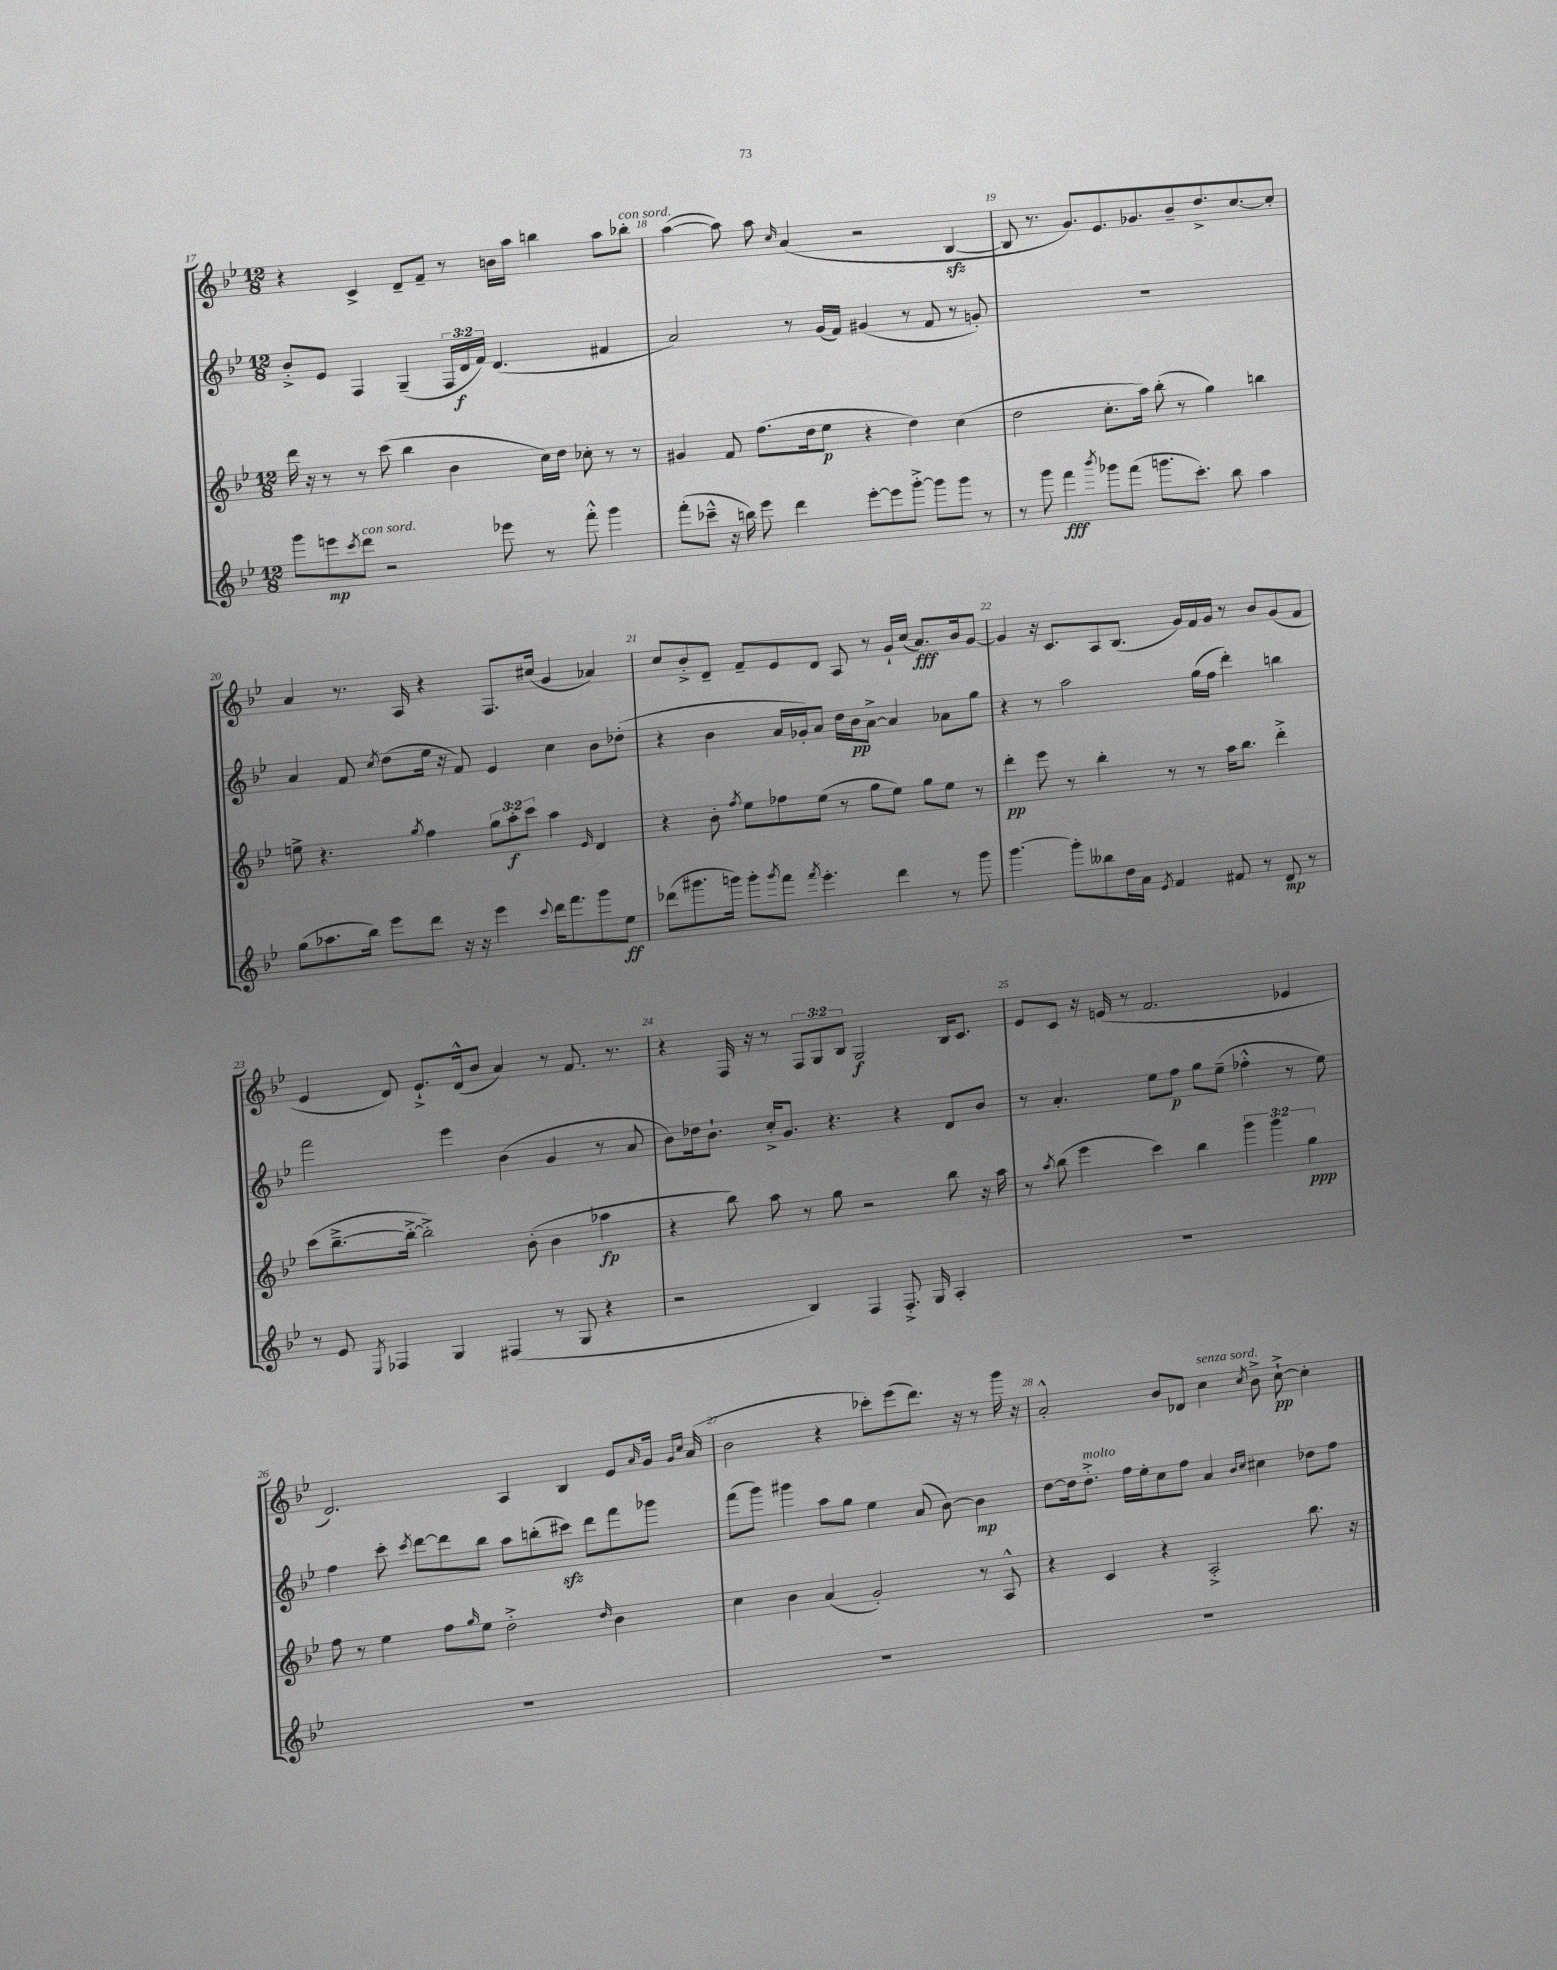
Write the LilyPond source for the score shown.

<<
\new StaffGroup <<
\new Staff = "s0" {
    \clef treble \key bes \major \numericTimeSignature \time 12/8 \override Staff.TupletNumber.text = #tuplet-number::calc-fraction-text
    r4 c'4-> d'8-- f'8-- r8 b'16 a''16 b''4 a''8 bes''8-.^\markup { \italic "con sord." } |
    a''4~( a''8) a''8 \grace { c''16 } a'4( r2 bes4~\sfz |
    bes8 r8. g'8.) ees'8. ges'8. bes'8-- d''8.-> c''8.~ c''8-. |
    a'4 r8. a16 r4 f8. cis''16( g'4 aes'4) |
    c''8 bes'8-.-> d'8-- f'8-- ees'8 d'8 a8 r8 g'16-! c''16( a'8.\fff) bes'16 g'8~ |
    g'4 r16 c'8. a8 bes8.( g'16) f'16 g'16 r8 bes'8 g'8( f'8 |
    ees'4 d'8) ees'8.-!-> d'16-^( bes'8 a'4) r8 f'8. r8. |
    r4 f16 r16 r8 \tuplet 3/2 { f8 g8 bes8 } g2\f bes16 c'8. |
    ees'8 c'8 r16 e'16( r8 f'2. ees'4 |
    d'2.) a4 bes4 ees'8 \grace { a'16 } g'16 \grace { g'16 c''16 } a'16( |
    bes'2 r4 ces'''8-.) ees'''8( d'''8.) r16 r8 g'''16 r16 |
    a'2-.-^ bes'8 des'8 c''4^\markup { \italic "senza sord." } \acciaccatura { c''8 } bes'8-> c''8~-!->\pp c''4-. \bar "|." |
}
\new Staff = "s1" {
    \clef treble \key bes \major \numericTimeSignature \time 12/8 \override Staff.TupletNumber.text = #tuplet-number::calc-fraction-text
    bes'8-.-> ees'8 f4 g4--( \tuplet 3/2 { f16 d'16\f f'16) } d'4.( fis'4 |
    a'2) r8 g'16( f'16) gis'4( r8 f'8 r8 g'8-.) |
    R1. |
    a'4 f'8 \acciaccatura { c''8 } d''8( ees''16 r16 f'8) ees'4 c''4 bes'8 des''8-.( |
    r4 bes'4 a'16 ges'16-.) a'8 d''16 bes'16\pp a'8~-> a'4 aes'8 g''8 |
    r4 r8 a''2 g''16( f''16 d'''4-.) b''4 |
    f'''2 ees'''4 bes'4( g'4 r8 a'8 |
    bes'8) des''16 bes'8.-! c''16-.-> g'8. r4. r4 d'8 bes'8 |
    r8 a'4.-. ees''8 f''8\p g''8 ees''8--( fes''4-.-^ r8 ees''8) |
    f''4 c'''8-. \acciaccatura { c'''8 } d'''8~ d'''8 bes''8 a''8 b''8-.( cis'''8\sfz) d'''8 f'''8 ges'''8 |
    f'''8( g'''8) gis'''4 a''8 g''8 ees''4 a'8( bes'8~) bes'4\mp |
    d''8~ d''16 d''8.-.->^\markup { \italic "molto" } f''16 ees''16-. c''8 f''8 a'4 \grace { bes'16 c''16 } cis''4 des''8 f''8 \bar "|." |
}
\new Staff = "s2" {
    \clef treble \key bes \major \numericTimeSignature \time 12/8 \override Staff.TupletNumber.text = #tuplet-number::calc-fraction-text
    d'''16 r16 r8 r8 c'''8( bes''4 bes'4 c''16) d''16 ces''8-. r8 r8 |
    gis'4 f'8 f''8.( d''16 ees''8\p r4 d''4) c''4( |
    d''2 c''8.-. a''16) bes''8-.( r8 g''4) b''4 |
    e''8-> r4. \acciaccatura { g''8 } f''4 \tuplet 3/2 { g''8 a''8-.\f c'''8 } a''4 \grace { ees'16 } d'4 |
    r4 bes'8-. \acciaccatura { f''8 } ees''8 fes''8 ees''8( r8 g''8 ees''8) g''8 ees''8 r8 |
    d'''4-.\pp ees'''8 r8 bes''4-. r8 r8 a''16 bes''8. d'''4-.-> |
    c'''8( bes''8.~---> bes''16~-.-> bes''2-.->) bes'8-.( bes'4 aes''4\fp |
    r4 bes''8) a''8 r8 g''8 r2 bes''8 r16 a''16 |
    r8 \acciaccatura { a''8 } bes''8( ees'''4 c'''4) bes''4 \tuplet 3/2 { g'''4 g'''4 g''4\ppp } |
    f''8 r8 ees''4 f''8 \grace { g''16 } ees''8 d''2-.-> \grace { d''16 } bes'4 |
    c''4 bes'4 a'4( g'2-.) r8 a8-^ |
    r4 c'4 r4 a2-.-> bes''8. r16 \bar "|." |
}
\new Staff = "s3" {
    \clef treble \key bes \major \numericTimeSignature \time 12/8
    g'''8 e'''8\mp \acciaccatura { c'''8 } d'''8^\markup { \italic "con sord." } r2 ees'''8 r8 f'''8-.-^ g'''4 |
    f'''8-.( ces'''8---^ r16 b''16) ees'''8 d'''4 ees'''8~-. ees'''8 g'''8~-.-> g'''8 g'''8 r8 |
    r8 g'''8 f'''4\fff \acciaccatura { bes'''8 } ges'''8 f'''8( g'''8. c'''8.-.) bes''8 a''4 |
    g''8( aes''8. bes''16) ees'''8 d'''8 r16 r16 ees'''4 \appoggiatura { c'''8 } d'''16 f'''8. g'''8 ees''8\ff |
    des'''8( gis'''8. g'''16) g'''8-. \acciaccatura { g'''8 } f'''8 \acciaccatura { f'''8 } ees'''4.-. des'''4 r8 g'''8 |
    g'''4.~ g'''8-. beses''8 d''16 a'16 \acciaccatura { ees'8 } f'4 fis'8 r8 d'8\mp r8 |
    r8 ees'8 \acciaccatura { ees8 } fes4 g4 fis4( r8 g8 r4 |
    r2 bes4) f4 f8.-.-> g16 a4-. |
    R1. |
    R1. |
    R1. |
    R1. \bar "|." |
}
>>
>>
\layout { \context { \Score currentBarNumber = #17 \override BarNumber.break-visibility = ##(#f #t #t) barNumberVisibility = #all-bar-numbers-visible } }
